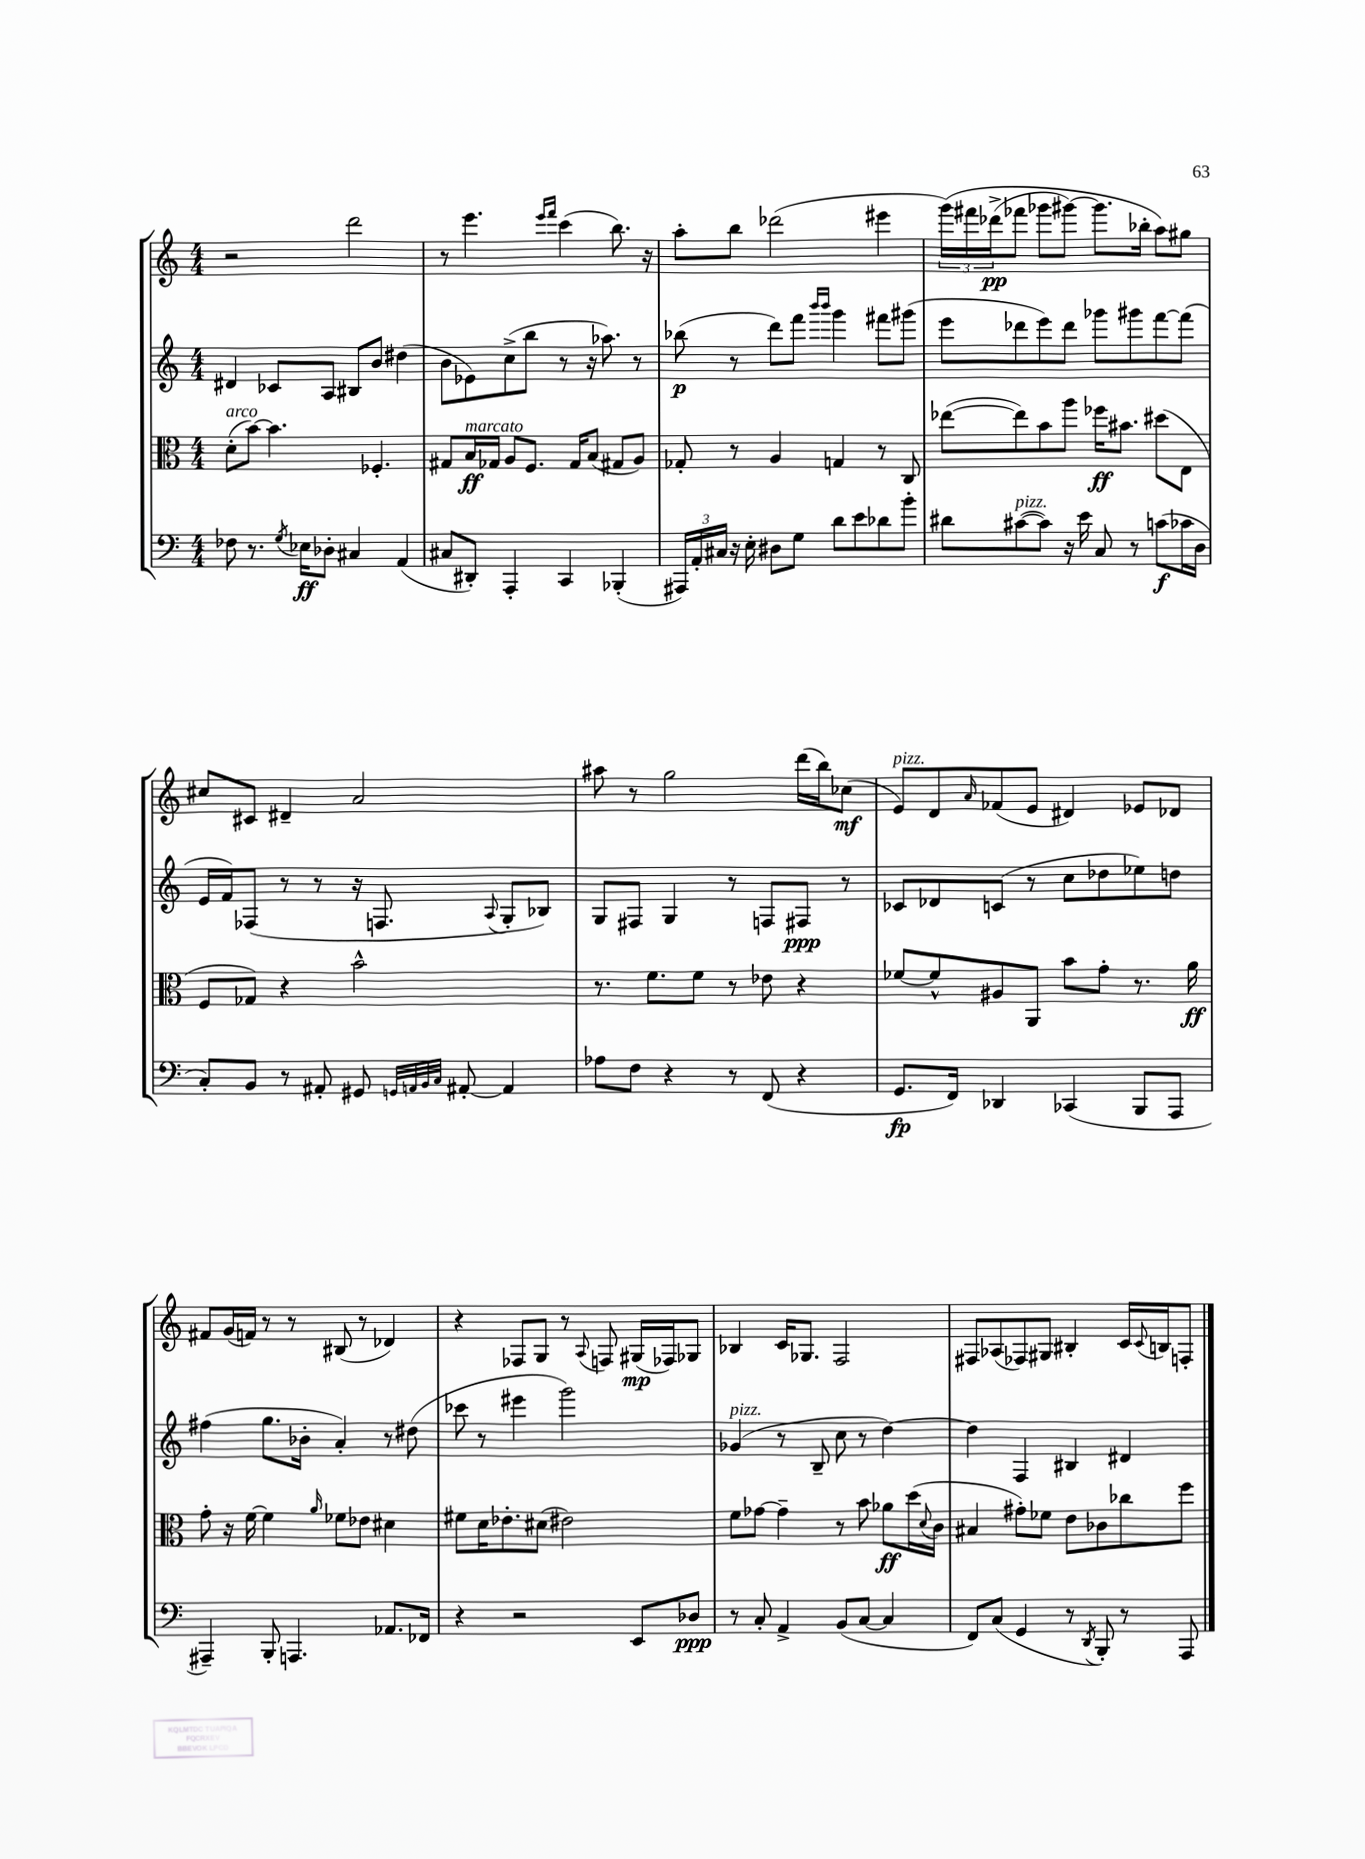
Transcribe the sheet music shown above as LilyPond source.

<<
\new StaffGroup <<
\new Staff = "s0" {
    \clef treble \key c \major \numericTimeSignature \time 4/4
    r2 d'''2 |
    r8 e'''4. \grace { e'''16 f'''16 } c'''4( b''8.) r16 |
    a''8-. b''8 des'''2( eis'''4 |
    \tuplet 3/2 { g'''16)\( fis'''16 des'''16->\pp( } fes'''8 ges'''8 gis'''8~) gis'''8. bes''16-. a''8\) gis''8 |
    cis''8 cis'8 dis'4-- a'2 |
    ais''8 r8 g''2 d'''16( b''16) ces''8\mf( |
    e'8^\markup { \italic "pizz." }) d'8 \grace { a'16 } fes'8( e'8 dis'4) ees'8 des'8 |
    fis'8 g'16( f'16) r8 r8 bis8( r8 des'4) |
    r4 fes8 g8 r8 \appoggiatura { a8 } f8 gis16\mp( fes16) ges8 |
    bes4 c'16 ges8. f2 |
    fis8 aes8( fes8) gis8 bis4-. c'16 \appoggiatura { c'8 } b16 f8-. \bar "|." |
}
\new Staff = "s1" {
    \clef treble \key c \major \numericTimeSignature \time 4/4
    dis'4 ces'8 a8 bis8 b'8 dis''4( |
    b'8 ees'8) c''8->( b''8 r8 r16 aes''8.) r8 |
    bes''8\p( r8 d'''8) f'''8 \grace { b'''16 b'''16 } g'''4 fis'''8 gis'''8( |
    e'''8 des'''8 e'''8) des'''8 ges'''8 gis'''8 f'''8~ f'''8( |
    e'16 f'16) fes8( r8 r8 r16 f8. \appoggiatura { a8 } g8-. bes8) |
    g8 fis8 g4 r8 f8 fis8\ppp r8 |
    ces'8 des'8 c'8( r8 c''8 des''8 ees''8) d''8 |
    fis''4( g''8. bes'16-. a'4-.) r8 dis''8( |
    ces'''8 r8 eis'''4 g'''2) |
    ges'4^\markup { \italic "pizz." }( r8 b8-- c''8 r8 d''4~) |
    d''4 f4 bis4 dis'4 \bar "|." |
}
\new Staff = "s2" {
    \clef alto \key c \major \numericTimeSignature \time 4/4
    d'8-.^\markup { \italic "arco" }( b'8~) b'4. fes4.-. |
    gis8 b16\ff^\markup { \italic "marcato" } ges16 a8 f8. ges16 b8( gis8 a8) |
    ges8-. r8 a4 g4 r8 c8 |
    ees''8~( ees''8) b'8 a''8 fes''16\ff bis'8. dis''8( e8 |
    f8 ges8) r4 b'2-^ |
    r8. f'8. f'8 r8 ees'8 r4 |
    fes'8~ fes'8-^ ais8 a,8 b'8 g'8-. r8. a'16\ff |
    g'8-. r16 f'16~ f'4 \grace { a'16 } fes'8 ees'8 dis'4 |
    fis'8 d'16 ees'8.-. dis'8( eis'2) |
    f'8 ges'8~ ges'4-- r8 b'8 aes'8\ff d''16( \appoggiatura { d'8 } c'16 |
    bis4 gis'8-.) fes'8 e'8 ces'8 ces''8 f''8 \bar "|." |
}
\new Staff = "s3" {
    \clef bass \key c \major \numericTimeSignature \time 4/4
    fes8 r8. \acciaccatura { g8 } ees16\ff des8-. cis4 a,4( |
    cis8 dis,8-.) a,,4-. c,4 bes,,4-.( |
    \tuplet 3/2 { ais,,16) a,16-. cis16 } r16 e16-. dis8 g8 d'8 e'8 des'8 b'8-. |
    dis'8 cis'8~^\markup { \italic "pizz." }( cis'8) r16 e'16 c8 r8 c'8\f( ces'16 d16 |
    c8-.) b,8 r8 ais,8-. gis,8 \grace { g,32 a,32 b,32 c32 } ais,8~-. ais,4 |
    aes8 f8 r4 r8 f,8( r4 |
    g,8.\fp f,16) des,4 ces,4( b,,8 a,,8 |
    ais,,4--) b,,8-. a,,4. aes,8. fes,16 |
    r4 r2 e,8 des8\ppp |
    r8 c8-. a,4-> b,8( c8~ c4 |
    f,8) c8( g,4 r8 \acciaccatura { d,8 } b,,8-.) r8 a,,8 \bar "|." |
}
>>
>>
\layout { \context { \Score \remove "Bar_number_engraver" } }
